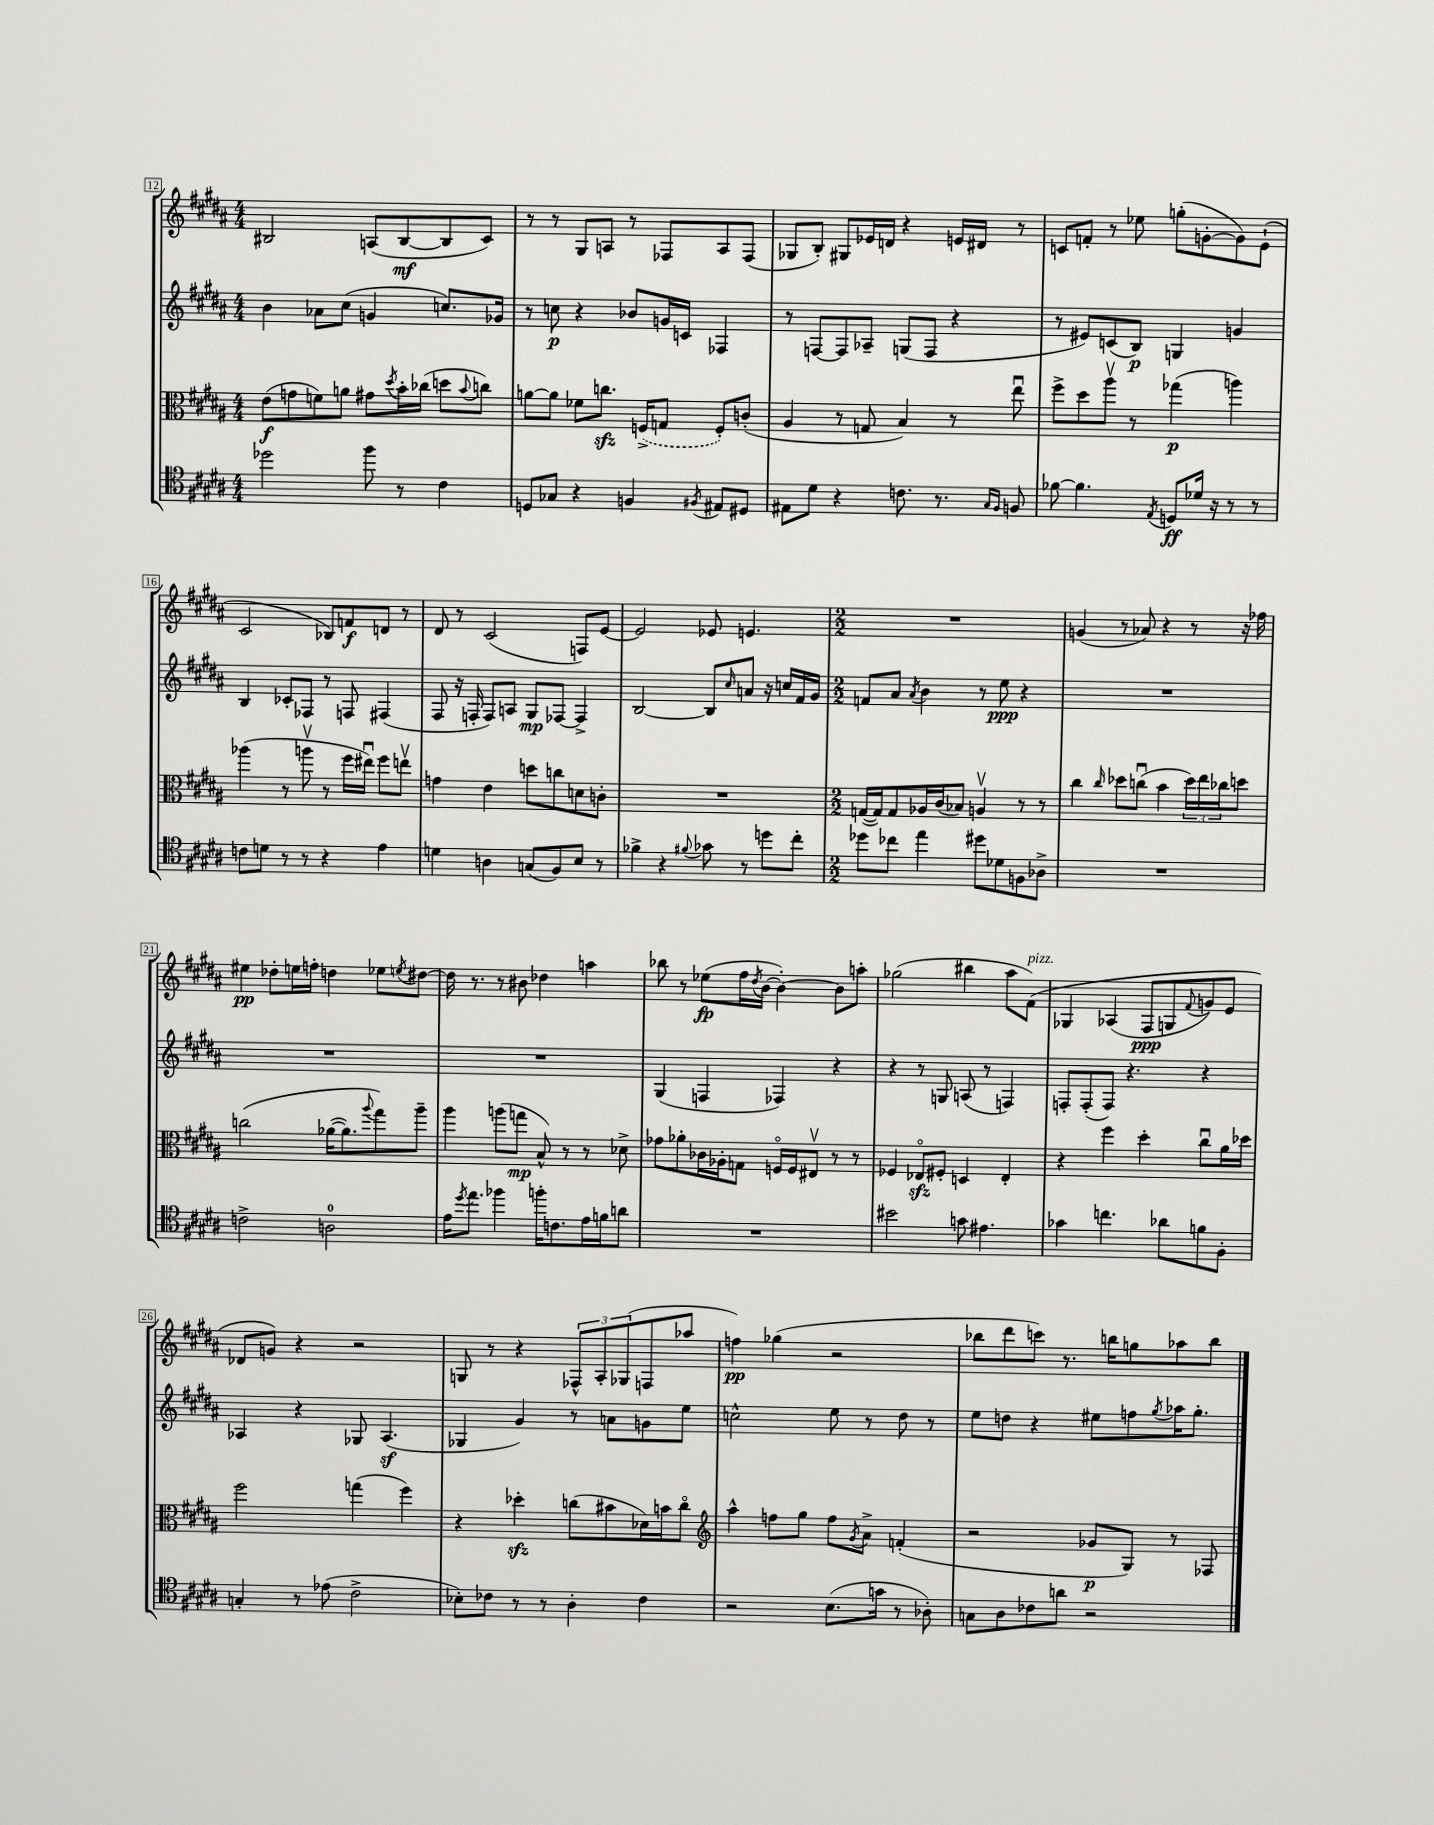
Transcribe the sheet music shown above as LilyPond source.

<<
\new StaffGroup <<
\new Staff = "s0" {
    \clef treble \key b \major \numericTimeSignature \time 4/4
    bis2 a8( bis8~\mf bis8 cis'8) |
    r8 r8 gis8 a8 r8 fes8 a8 fes8( |
    ges8 b8-.) gis8 ees'16 d'16 r4 e'16 dis'16 r8 |
    c'8 f'8-. r8 ees''8 g''8-.( g'8~-. g'8) e'8-!( |
    cis'2 bes8) f'8\f d'8 r8 |
    dis'8 r8 cis'2( f8) e'8~ |
    e'2 ees'8 e'4. |
    \numericTimeSignature \time 2/2 R1 |
    g'4( r8 aes'8) r4 r8 r16 fes''16 |
    eis''4\pp des''8-. e''16 f''16-. d''4 ees''8 \acciaccatura { e''8 } dis''8~ |
    dis''16 r8. r8 bis'8 des''4 a''4 |
    bes''8 r8 ees''8\fp( fis''16 \acciaccatura { dis''8 } b'16~ b'4~-.) b'8 a''8-. |
    ges''2( bis''4 ais''8 fis'8^\markup { \italic "pizz." })\( |
    ges4 aes4( fis8\ppp g8 \appoggiatura { fis'8 } g'8) e'8 |
    des'8 g'8\) r4 r2 |
    g8 r8 r4 \tuplet 3/2 { fes8-^ ais8-. ges8( } f8 aes''8 |
    f''4\pp) ges''4( r2 |
    bes''8 dis'''8 c'''8) r8. b''16 g''8 aes''8 b''8 \bar "|." |
}
\new Staff = "s1" {
    \clef treble \key b \major \numericTimeSignature \time 4/4
    b'4 aes'8 cis''8( g'4 c''8.) ges'16 |
    r8 c''8\p r4 bes'8 g'16 c'16 fes4 |
    r8 f8~ f8 aes8-- g8( f8 r4 |
    r8 eis'8) c'8( b8\p) g4 g'4 |
    b4 ces'8-. fes8 r8 f8 fis4( |
    fis8 r16 f16-. f8) a8 gis8\mp fes8~ fes4-> |
    b2~ b8 \grace { cis''16 } a'8 r16 c''16 fis'16 gis'16 |
    \numericTimeSignature \time 2/2 f'8 ais'8 \acciaccatura { ais'8 } b'4 r8 e''8\ppp r4 |
    R1 |
    R1 |
    R1 |
    gis4( f4 fes4) r4 |
    r4 r8 g8 a8( r8 f4) |
    f8-. f8-.( f8) r4. r4 |
    aes4 r4 ges8 aes4.\sf( |
    ges4 gis'4) r8 a'8 g'8 e''8 |
    c''2-^ e''8 r8 dis''8 r8 |
    e''8 d''8 r4 eis''8 f''8 \acciaccatura { gis''8 } aes''16 gis''8.-. \bar "|." |
}
\new Staff = "s2" {
    \clef alto \key b \major \numericTimeSignature \time 4/4
    e'8\f( g'8 f'8) a'8 gis'8 \acciaccatura { dis''8 } b'16-. ces''16( d''8 \appoggiatura { b'8 } c''8) |
    a'8~ a'8 fes'8 c''8.\sfz \once \slurDashed f16->( g8 f8-.) c'8-.( |
    ais4 r8 g8 b4) r8 e''8\downbow |
    fis''8-> dis''8 ais''8\upbow r8 ges''4\p( a''4) |
    aes''4( r8 a''8\upbow r8 fis''16 eis''16\downbow) fis''8 e''8\upbow |
    g'4 e'4 d''8 c''8 d'8 c'8-. |
    R1 |
    \numericTimeSignature \time 2/2 g16~( g16) g8 aes16 cis'16( bes8) a4\upbow r8 r8 |
    cis''4 \grace { cis''16 } des''8 c''8\downbow( b'4 \tuplet 3/2 { des''16) e''16 ces''16 } d''8 |
    c''2\( aes'16~( aes'8.) \appoggiatura { ais''8 } gis''8\) ais''8-- |
    ais''4 a''8( g''8\mp b8-^) r8 r8 des'8-> |
    ges'8 aes'8-. ces'16 aes16-. g8 f16\flageolet f16 eis8\upbow r8 r8 |
    fes4 ees8\flageolet\sfz fis8-. d4 ees4-. |
    r4 fis''4 dis''4-. cis''8\downbow ais'16 des''16 |
    fis''2 g''4( fis''4) |
    r4 des''4-.\sfz c''8( bis'8 des'16) b'16 c''8\flageolet |
    \clef treble ais''4-^ f''8 gis''8 f''8 \acciaccatura { gis'8 } ais'8-> f'4-.( |
    r2 ges'8\p gis8) r8 fes8 \bar "|." |
}
\new Staff = "s3" {
    \clef tenor \key b \major \numericTimeSignature \time 4/4
    des''2 fis''8 r8 cis'4 |
    d8 ges8 r4 f4 \acciaccatura { fis8 } eis8 dis8 |
    eis8 dis'8 r4 c'8. r8. \grace { gis16 fis16 } f8 |
    fes'8~ fes'4. \acciaccatura { e8 } d8\ff des'16 r16 r8 r8 |
    c'8 d'8 r8 r8 r4 e'4 |
    d'4 a4 g8( fis8) b8 r8 |
    fes'4-> r4 \appoggiatura { fis'8 } ges'8 r8 d''8 cis''8-. |
    \numericTimeSignature \time 2/2 des''8 ces''8 e''4 dis''8 des'8 f8 aes8-> |
    R1 |
    c'2-> a2-0 |
    e'16 \acciaccatura { dis''8 } e''8. fes''4 f''16-. c'8. e'16 f'16 a'8 |
    R1 |
    bis'2 g'8 eis'4. |
    ges'4 c''4. aes'8 f'8 fis8-. |
    g4-. r8 ees'8( cis'2-> |
    bes8-.) ces'8 r8 r8 ais4-. ces'4 |
    r2 b8.( g'16 r8 aes8-.) |
    g8 ais8 ces'8 a'8 r2 \bar "|." |
}
>>
>>
\layout { \context { \Score currentBarNumber = #12 \override BarNumber.stencil = #(make-stencil-boxer 0.1 0.3 ly:text-interface::print) } }
